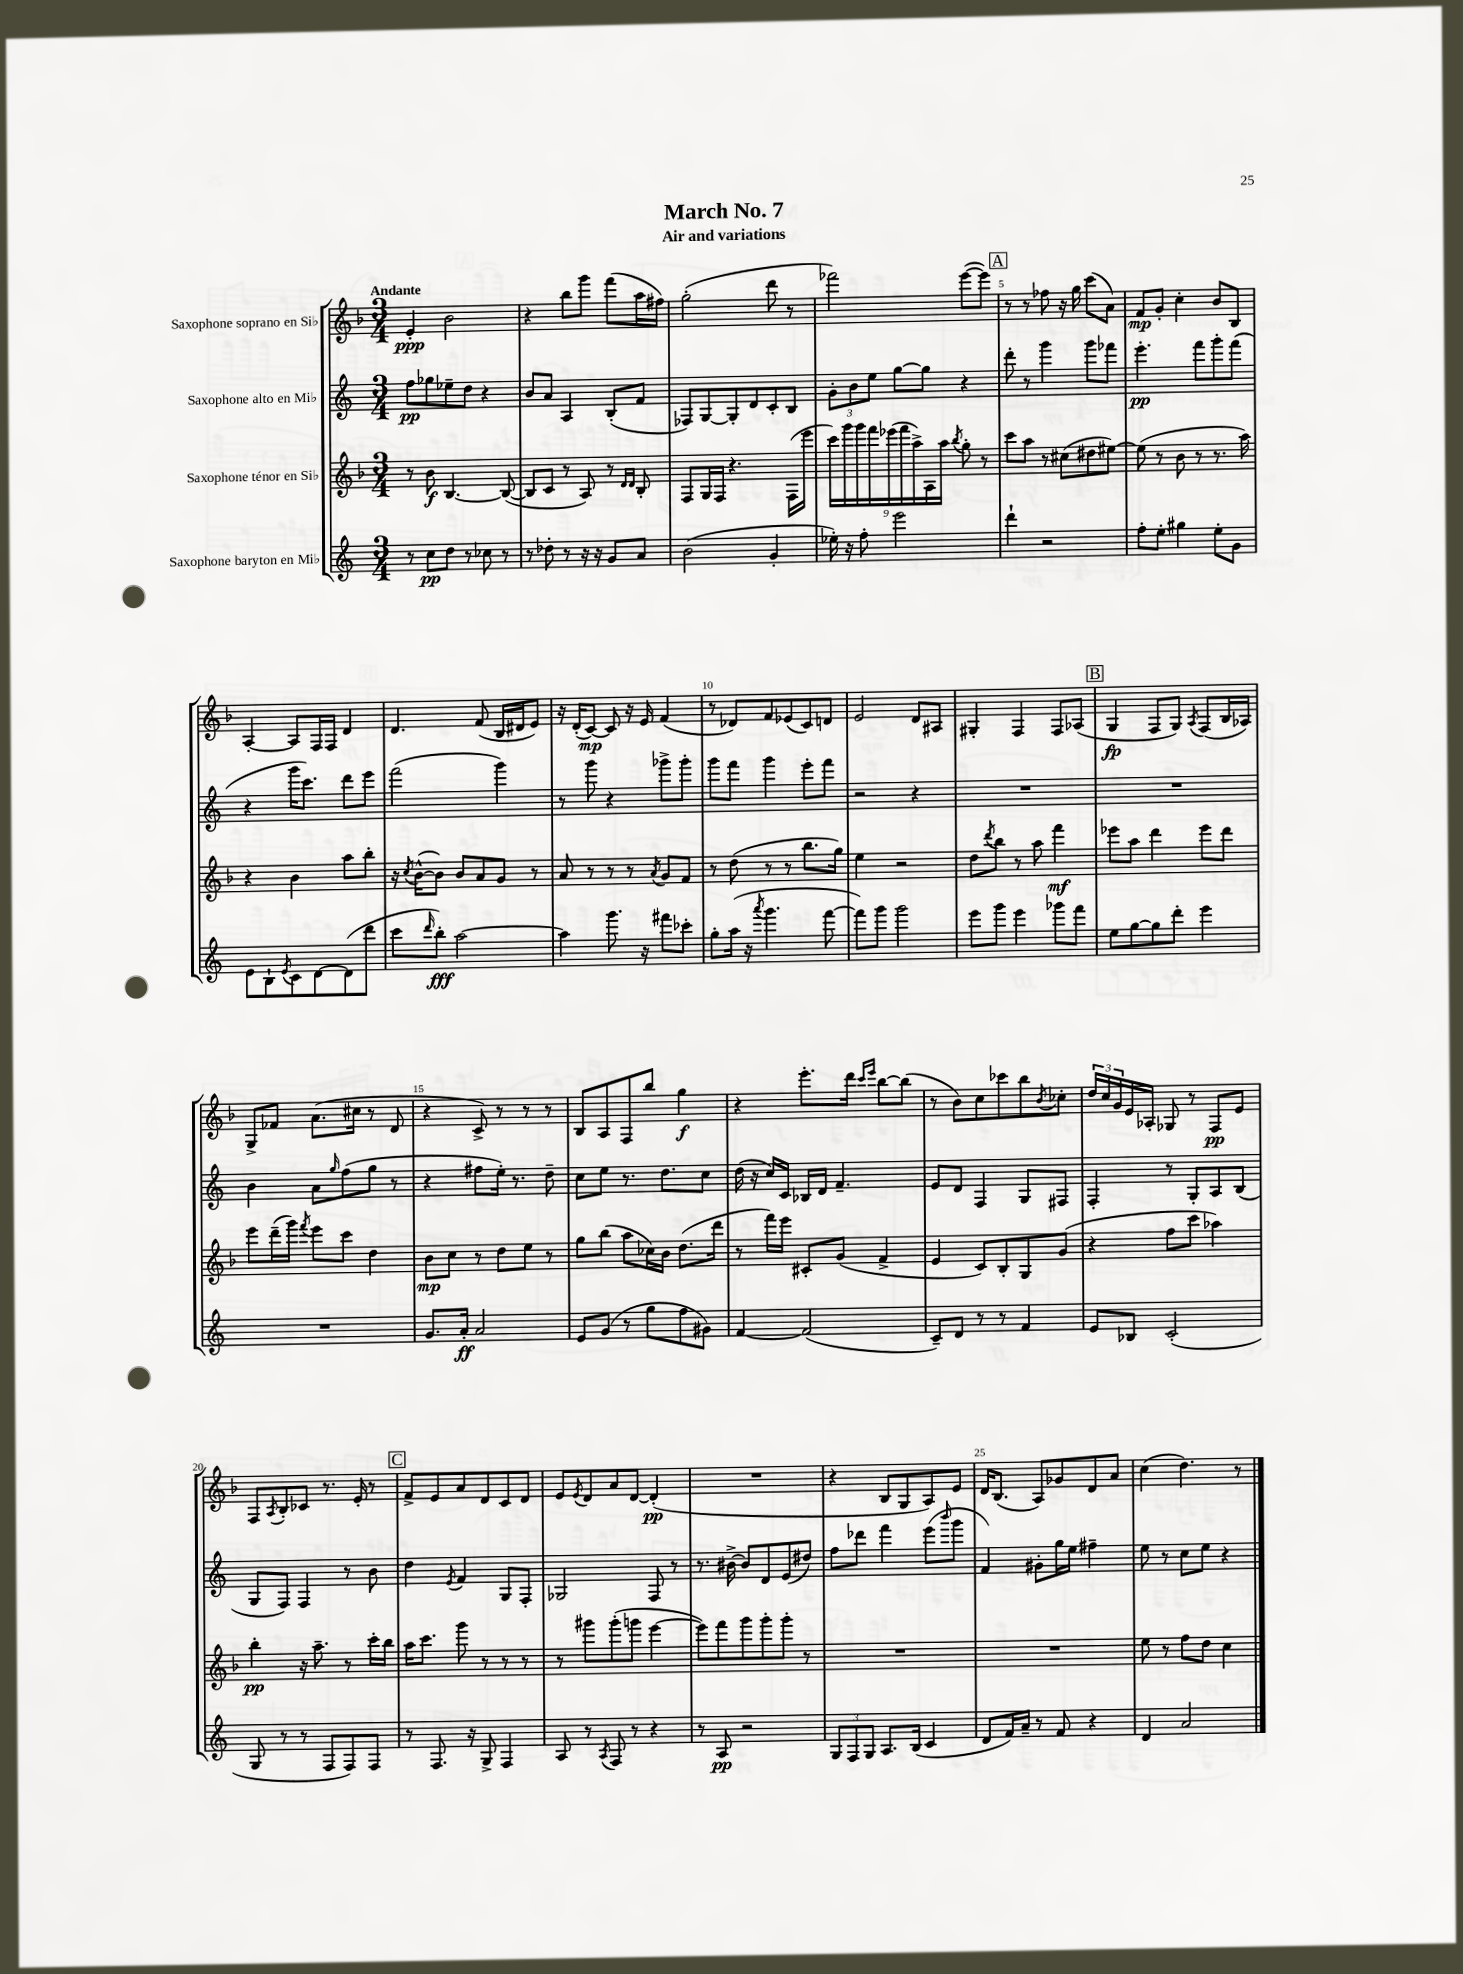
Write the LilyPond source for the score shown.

\header { title = "March No. 7" subtitle = "Air and variations" }
<<
\new StaffGroup <<
\new Staff = "s0" \with { instrumentName = "Saxophone soprano en Sib" } {
    \clef treble \key f \major \numericTimeSignature \time 3/4 \tempo "Andante"
    e'4-.\ppp bes'2 |
    r4 bes''8 g'''8 f'''8( a''16 fis''16) |
    g''2-.( d'''8 r8 |
    fes'''2) e'''8~( e'''8) |
    \mark \markup { \box "A" } r8 r8 fes''8 r16 g''16 c'''8( a'8) |
    f'8\mp g'8-. c''4-. bes'8 bes8 |
    a4~-. a8 f16 f16 d'4 |
    d'4. f'8( bes16 dis'16 e'8) |
    r16 d'16-.( c'8~\mp) c'8 r16 e'16 f'4( |
    r8 des'8) f'8 ees'8( c'8) d'8 |
    e'2 d'8 ais8 |
    gis4-. f4 f8 aes8( |
    \mark \markup { \box "B" } g4\fp f8 g8) \acciaccatura { a8 } f8( bes16 aes16) |
    g8-> fes'8 a'8.( cis''16 r8 d'8 |
    r4 c'8->) r8 r8 r8 |
    bes8 a8 f8 bes''8 g''4\f |
    r4 e'''8.-. d'''16 \grace { c'''16 e'''16 } bes''8~ bes''8( |
    r8 bes'8) c''8 ces'''8 bes''8 \acciaccatura { bes'8 } ces''8-. |
    \tuplet 3/2 { d''16 c''16 g'16 } e'16 aes16-. ges8 r8 f8\pp e'8 |
    f8 \acciaccatura { a8 } bes8-. ces'8 r8. e'16-. r8 |
    \mark \markup { \box "C" } f'8-> e'8 a'8 d'8 c'8 d'8 |
    e'8 \acciaccatura { e'8 } d'8 a'8 d'8~ d'4-.\pp( |
    R2. |
    r4 bes8 g8 a8) e'8 |
    d'16 bes8.( a8) ges'8 d'8 a'8 |
    c''4( d''4.) r8 \bar "|." |
}
\new Staff = "s1" \with { instrumentName = "Saxophone alto en Mib" } {
    \clef treble \key c \major \numericTimeSignature \time 3/4
    f''8\pp ges''8 ees''8-- d''8 r4 |
    b'8 a'8 a4 b8-.( f'8 |
    fes8) g8~ g8-. d'8 c'8-. b8 |
    \tuplet 3/2 { g'8-. b'8 e''8 } g''8~ g''8 r4 |
    \mark \markup { \box "A" } d'''8-. r8 g'''4 g'''8 fes'''8 |
    e'''4.-.\pp f'''8 g'''8-. f'''8( |
    r4 g'''16 c'''8.) d'''8 e'''8 |
    f'''2( g'''4) |
    r8 g'''8 r4 ges'''8-> ges'''8-. |
    g'''8 f'''8 g'''4 e'''8-. f'''8 |
    r2 r4 |
    R2. |
    \mark \markup { \box "B" } R2. |
    b'4 a'8 \grace { g''16 } f''8( g''8 r8 |
    r4 fis''8 e''16-.) r8. d''8-- |
    c''8 e''8 r8. d''8. c''8 |
    d''16( r16 c''16) c'16 bes16 d'16 f'4.-- |
    e'8 d'8 f4 g8 fis8 |
    f4-. r8 g8-. a8 b8( |
    g8 f8) f4 r8 b'8 |
    \mark \markup { \box "C" } d''4 \acciaccatura { e'8 } f'4 g8 f8-. |
    ges2 f8 r8 |
    r8. bis'16~-> bis'8 d'8 e'8( dis''8) |
    f''8 des'''8 f'''4 e'''8( \grace { b'''16 } g'''8 |
    f'4) gis'8-. g''16 e''16 fis''4-- |
    e''8 r8 c''8 e''8 r4 \bar "|." |
}
\new Staff = "s2" \with { instrumentName = "Saxophone ténor en Sib" } {
    \clef treble \key f \major \numericTimeSignature \time 3/4
    r8 bes'8\f bes4.~ bes8~( |
    bes8 c'8 r8 a8) r8 \grace { d'16 d'16 } bes8-. |
    f8 g16 f16 r4. f16( e'''16 |
    \tuplet 9/8 { c'''16) g'''16 g'''16 f'''16 ees'''16( f'''16 a''16->) a16 a''16 } \acciaccatura { bes''8 } g''8-. r8 |
    \mark \markup { \box "A" } c'''8 a''8 r8 cis''8( dis''8 eis''8~) |
    eis''8( r8 bes'8 r8 r8. a''16) |
    r4 bes'4 a''8 bes''8-. |
    r16 \acciaccatura { c''8 } bes'16~-^( bes'8) bes'8 a'8 g'8 r8 |
    a'8 r8 r8 r8 \acciaccatura { a'8 } g'8 f'8 |
    r8 d''8( r8 r8 bes''8. g''16) |
    e''4 r2 |
    d''8 \acciaccatura { d'''8 } bes''8 r8 a''8 f'''4\mf |
    \mark \markup { \box "B" } ees'''8 a''8 d'''4 ees'''8 d'''8 |
    e'''8 d'''16--( g'''16) \acciaccatura { f'''8 } e'''8 c'''8 d''4 |
    bes'8\mp c''8 r8 d''8 e''8 r8 |
    g''8 bes''8( a''8 ces''16) bes'16 d''8.( d'''16 |
    r8 f'''16) e'''16 cis'8-. g'8( f'4-> |
    e'4 c'8) bes8-. g8 g'8( |
    r4 f''8 c'''8 aes''4) |
    bes''4-.\pp r16 a''8.-- r8 c'''16-. bes''16 |
    \mark \markup { \box "C" } a''16 c'''8. g'''8 r8 r8 r8 |
    r8 gis'''8 gis'''8-.( g'''8 e'''4~ |
    e'''8) f'''8 g'''8 g'''8-. g'''8-. r8 |
    R2. |
    R2. |
    e''8 r8 f''8 d''8 c''4 \bar "|." |
}
\new Staff = "s3" \with { instrumentName = "Saxophone baryton en Mib" } {
    \clef treble \key c \major \numericTimeSignature \time 3/4
    r8 c''8\pp d''8 r8 ces''8 r8 |
    r8 des''8-. r8 r16 r16 g'8 a'8 |
    b'2( g'4-. |
    ees''16-.) r16 f''8-. e'''2 |
    \mark \markup { \box "A" } d'''4-! r2 |
    f''8-. e''8-. gis''4 e''8-. g'8 |
    e'8 b8-! \acciaccatura { e'8 } c'8 d'8~ d'8( d'''8 |
    c'''8 \grace { d'''16 } b''8-.\fff) a''2~ |
    a''4 g'''8. r16 fis'''8 ces'''8-. |
    g''8-. a''16( r16 \acciaccatura { a'''8 } g'''4. f'''8~ |
    f'''8) g'''8 g'''2 |
    e'''8 g'''8 e'''4 ges'''8 f'''8 |
    \mark \markup { \box "B" } e''8 g''8~ g''8 d'''8-. e'''4 |
    R2. |
    g'8. a'16-.\ff a'2 |
    e'8 g'8( r8 g''8 f''8 gis'8) |
    f'4~ f'2( |
    c'8--) d'8 r8 r8 f'4 |
    e'8 bes8 c'2-.( |
    g8 r8 r8 f8 f8) f8 |
    \mark \markup { \box "C" } r8 f8. r16 g8-> f4 |
    a8 r8 \acciaccatura { a8 } f8 r8 r4 |
    r8 a8\pp r2 |
    \tuplet 3/2 { g8 f8 g8 } a8. b16( c'4 |
    d'8 f'16) a'16-- r8 f'8 r4 |
    d'4 a'2 \bar "|." |
}
>>
>>
\layout { \context { \Score \override BarNumber.break-visibility = ##(#f #t #t) barNumberVisibility = #(every-nth-bar-number-visible 5) } }
